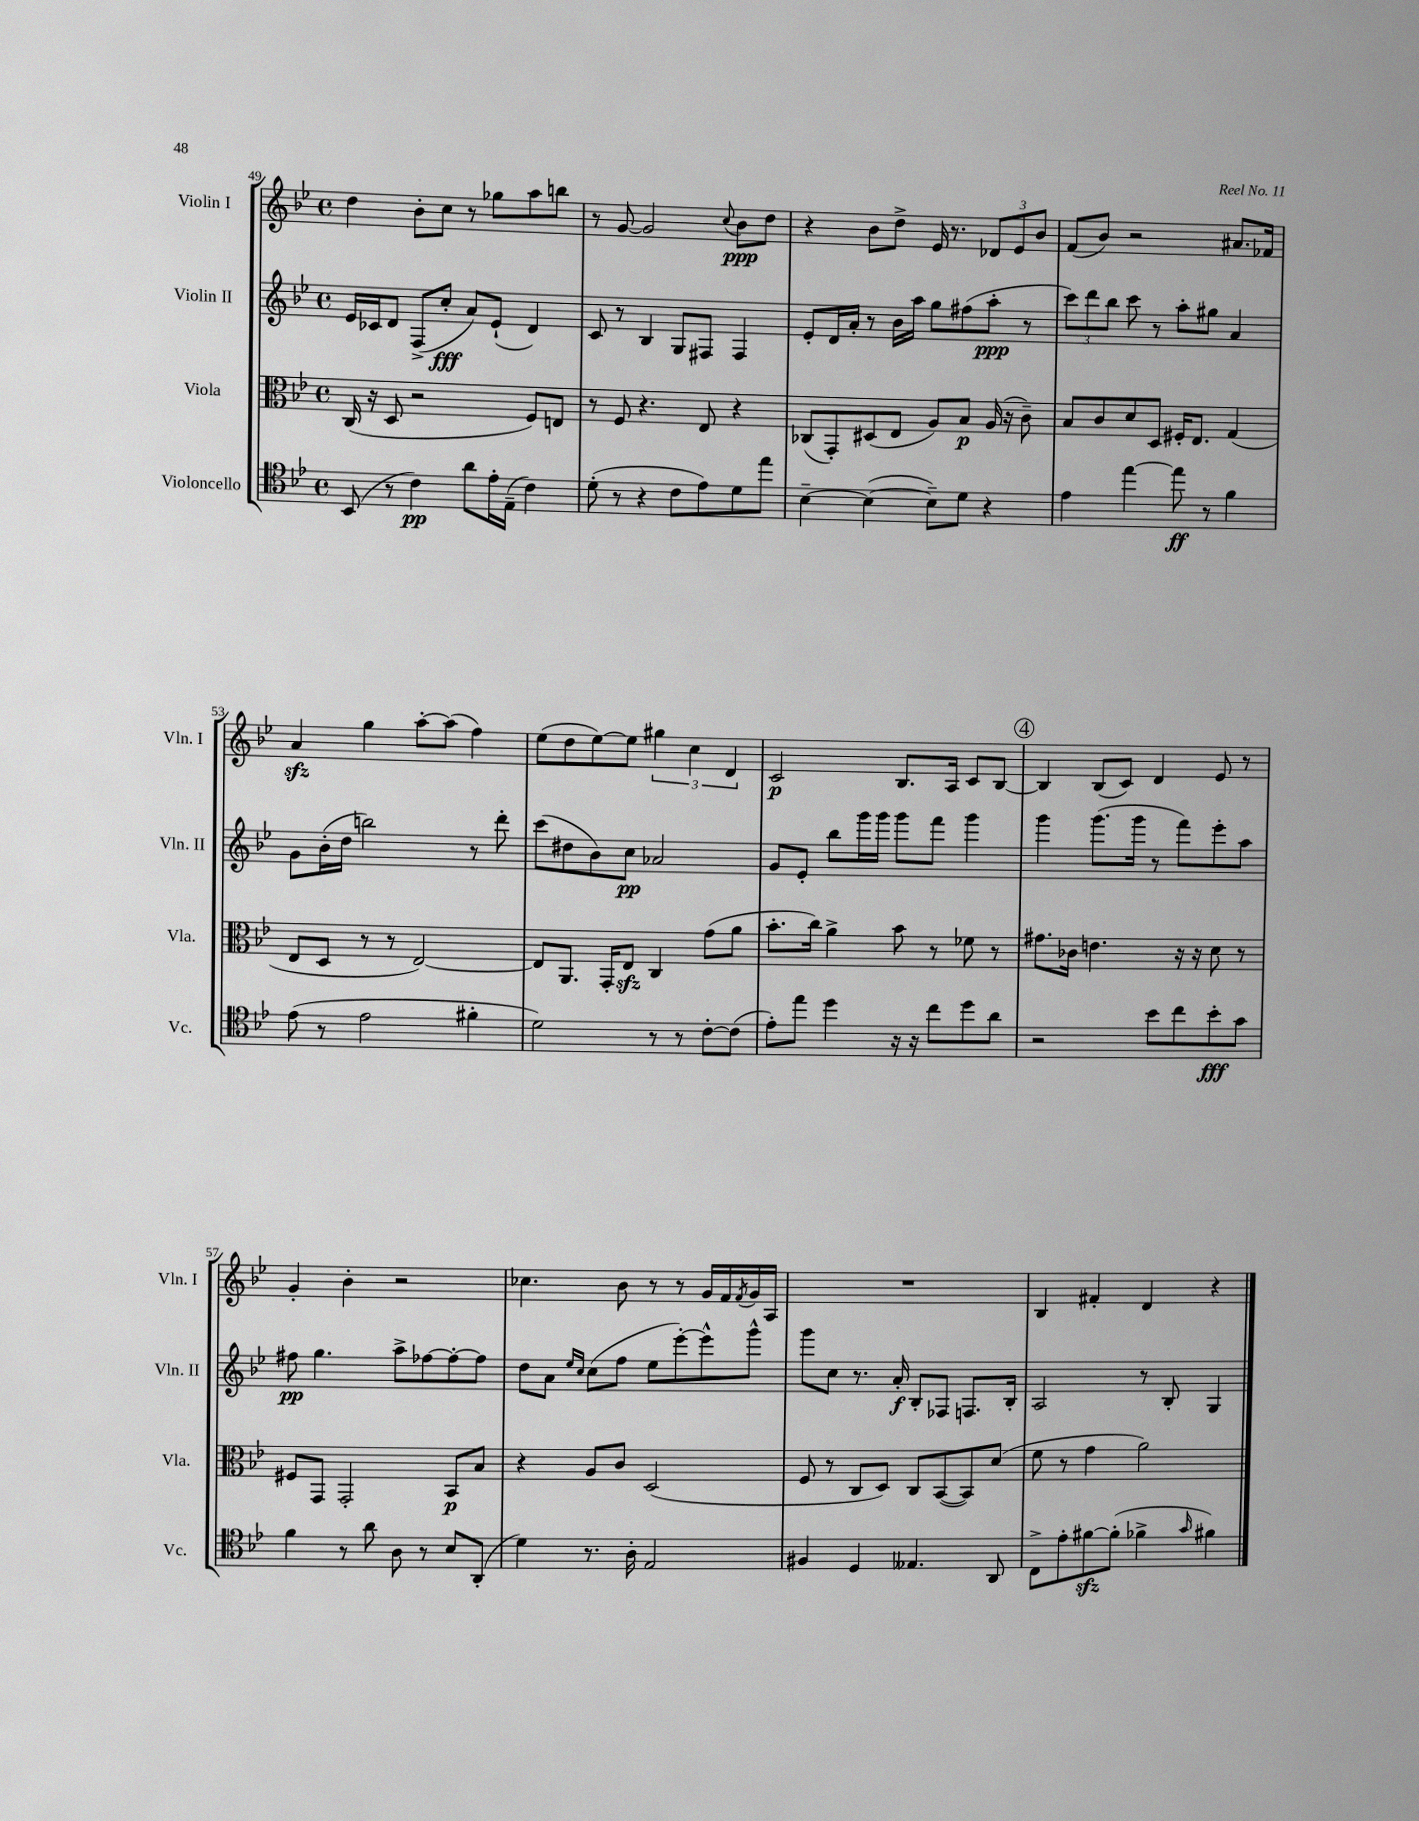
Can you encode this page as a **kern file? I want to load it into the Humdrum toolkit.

**kern	**kern	**kern	**kern
*staff4	*staff3	*staff2	*staff1
*clefC4	*clefC3	*clefG2	*clefG2
*k[b-e-]	*k[b-e-]	*k[b-e-]	*k[b-e-]
*M4/4	*M4/4	*M4/4	*M4/4
*met(c)	*met(c)	*met(c)	*met(c)
(8BB-/	(16C/	16e-/LL	4dd\
.	16r	16c-/J	.
8r	8D/	8d/J	.
4c\)	2r	(8F^/L	8b-'\L
.	.	8cc'/J	8cc\J
8a\L	.	8a/L)	8r
16e-'\L	.	(8e-`/J	8gg-\L
(16E-~\JJ	.	.	.
4c\)	8F/L)	4d/)	8aa\
.	8E/J	.	8bb\J
=	=	=	=
(8d'\	8r	8c/	8r
8r	8F/	8r	[8g/
4r	4.r	4B-/	2g/]
8c\L	.	8G/L	.
8e-\)	8E-/	8F#/J	.
.	.	.	8qqcc/
8d\	4r	4F#/	8b-\L
8ee-\J	.	.	8dd\J
=	=	=	=
[4B-~\	(8C-/L	8e-'/L	4r
.	8GG'/)	16d/L	.
.	.	16a'/JJ	.
(4B-\_	(8D#/	8r	8b-\L
.	8E-/J	16b-\LL	8dd^\J
.	.	16aa\JJ	.
8B-~\]L)	8A/L)	8gg\L	16e-/
.	.	.	8.r
8d\J	8B-/J	(8ff#\	.
4r	(16A/	8aa'\J	12d-/L
.	16r	.	.
.	.	.	12e-/
.	8c~\)	8r	.
.	.	.	12b-/J
=	=	=	=
4e-\	8B-/L	12ccc\L)	(8f/L
.	.	12ddd\	.
.	8c/	.	8b-/J)
.	.	12bb-\J	.
[4ee-\	8d/	8ccc\	2r
.	8D/J	8r	.
8ee-\]	16F#'/LK	8aa'\L	.
.	8.E-/J	.	.
8r	.	8gg#\J	.
4f\	(4G/	4a/	8.a#/L
.	.	.	16f-/Jk
=	=	=	=
(8e-\	8E-/L	8g\L	4a/
8r	8D/J	(16b-'\L	.
.	.	16dd\JJ	.
2e-\	8r	2bb\)	4gg\
.	8r	.	.
.	[2E-/)	.	[8aa'\L
.	.	.	(8aa\]J
4f#'\	.	8r	4ff\)
.	.	8ddd'\	.
=	=	=	=
2d\)	8E-/]L	(8ccc\L	(8ee-\L
.	8.AA/J	8dd#\	8dd\
.	.	8b-\)	[8ee-\)
.	16GG'/LK	.	.
.	8E-/J	8cc\J	8ee-\]J
8r	4C/	2a-/	6gg#\
8r	.	.	.
.	.	.	6cc\
[8c'\L	(8g\L	.	.
.	.	.	6d/
(8c\]J	8a\J	.	.
=	=	=	=
8e-'\L)	8.b-'\L	8g/L	2c/
8ee-\J	.	8e-'/J	.
.	16cc\Jk)	.	.
4dd\	4a^\	8bb-\L	.
.	.	16ggg\L	.
.	.	16ggg\JJ	.
16r	8b-\	8ggg\L	8.B-/L
16r	.	.	.
8cc\L	8r	8fff\J	.
.	.	.	16A/Jk
8dd\	8f-\	4ggg\	8c/L
8a\J	8r	.	[8B-/J
=	=	=	=
2r	8.g#\L	4ggg\	4B-/]
.	16c-\Jk	.	.
.	4.e\	(8.ggg\L	(8B-/L
.	.	.	8c/J)
.	.	16ggg\Jk	.
8b-\L	.	8r	4d/
8cc\	16r	8fff\L)	.
.	16r	.	.
8b-'\	8d\	8eee-'\	8e-/
8g\J	8r	8aa\J	8r
=	=	=	=
4f\	8F#/L	8ff#\	4g'/
.	8GG/J	4.gg\	.
8r	2GG'/	.	4b-'\
8a\	.	.	.
8A\	.	8aa^\L	2r
8r	.	[8ff-\	.
8B-/L	8BB-/L	8ff-'\_	.
(8AA'/J	8B-/J	8ff-\]J	.
=	=	=	=
4d\)	4r	8dd\L	4.cc-\
.	.	8a\J	.
.	.	16qqee-/LL	.
.	.	16qqcc/JJ	.
8.r	8A/L	(8cc\L	.
.	8c/J	8ff\J	8b-\
16A'\	.	.	.
2E-/	(2D/	8ee-\L	8r
.	.	[8eee-'\)	8r
.	.	8eee-^^\]	16g/LL
.	.	.	16f/
.	.	.	8qf/
.	.	8ggg^^\J	16g/
.	.	.	16A/JJ
=	=	=	=
4F#/	8F/	8ggg\L	1r
.	8r	8cc\J	.
4D/	8C/L	8.r	.
.	8D/J)	.	.
.	.	16a'/	.
4.E--/	8C/L	8B-'/L	.
.	([8BB-/	8F-/J	.
.	8BB-/])	8.F/L	.
8AA/	(8d/J	.	.
.	.	16B-'/Jk	.
=	=	=	=
8C^\L	8f\	2A/	4B-/
8e-'\	8r	.	.
[8f#\	4g\	.	4f#'/
(8f#'\]J	.	.	.
4f-^\	2a\)	8r	4d/
.	.	8B-'/	.
16qqg/	.	.	.
4f#\)	.	4G/	4r
==	==	==	==
*-	*-	*-	*-
